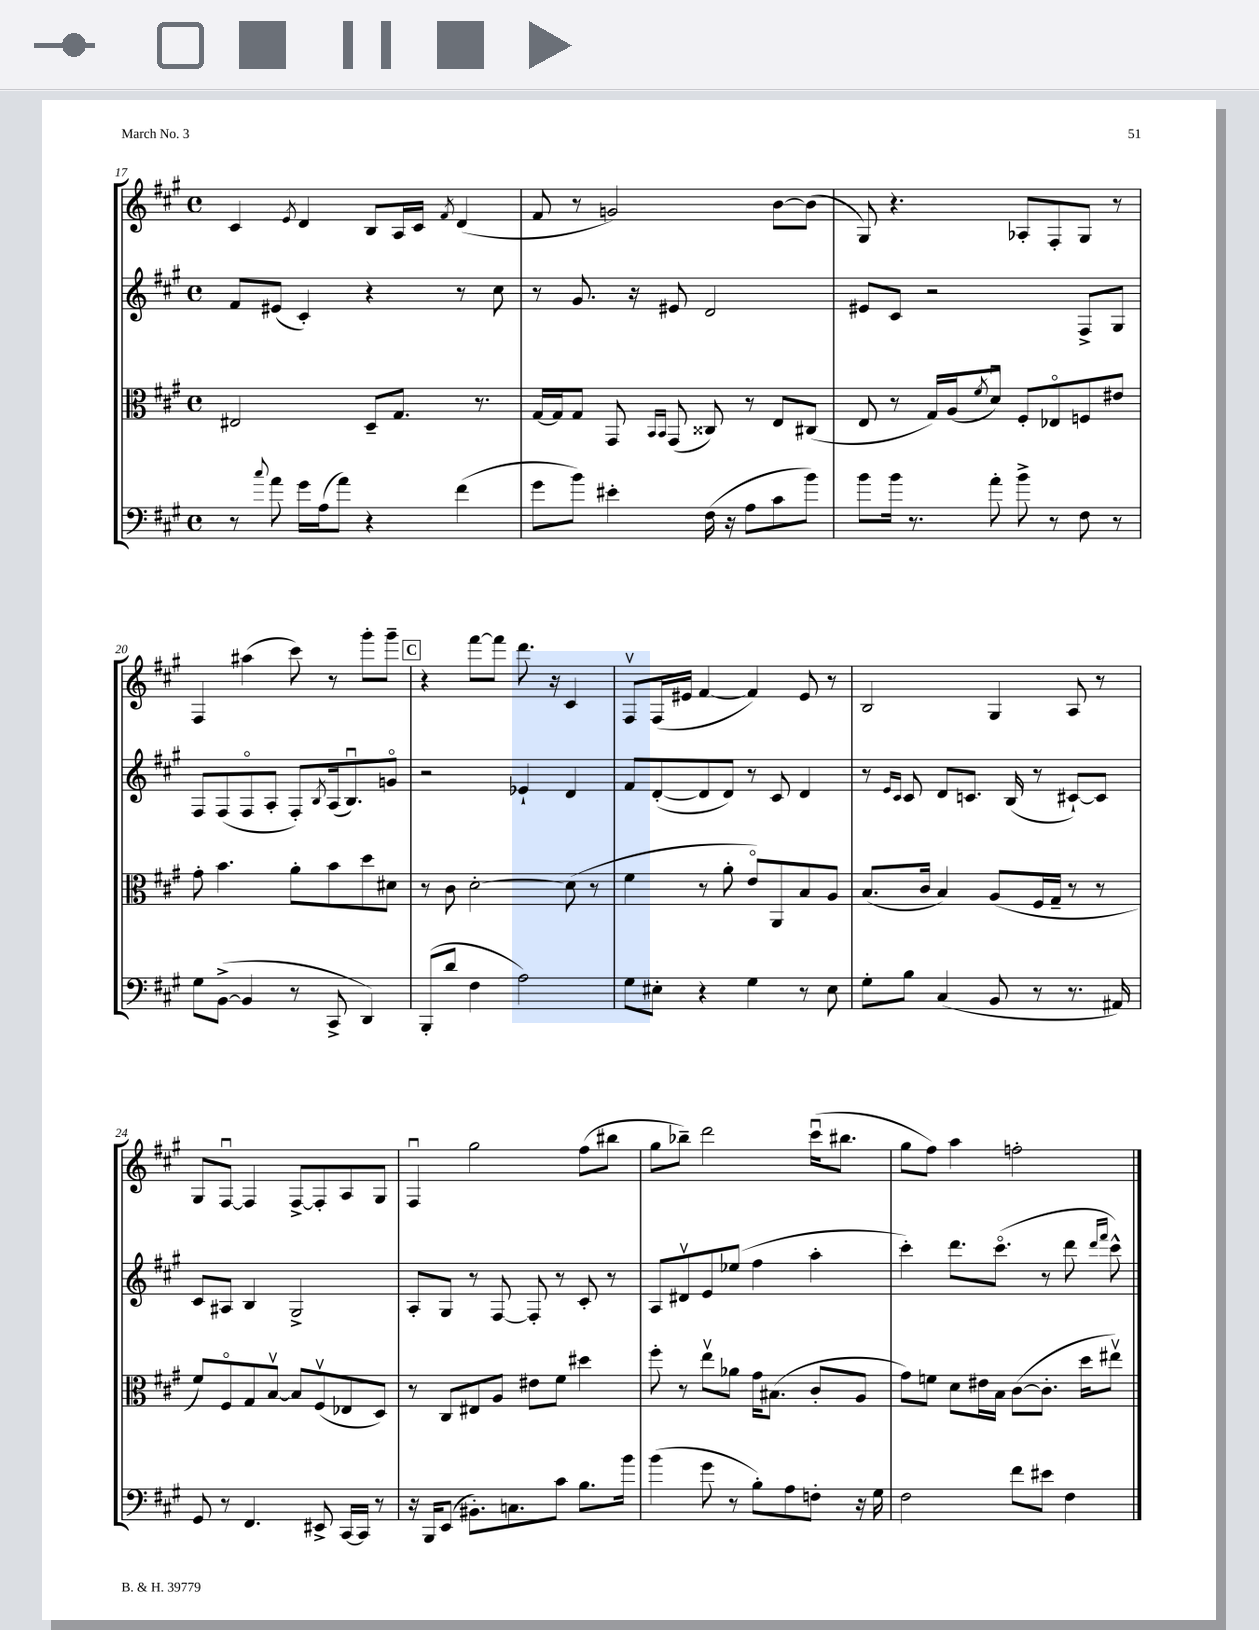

**kern	**kern	**kern	**kern
*staff4	*staff3	*staff2	*staff1
*clefF4	*clefC3	*clefG2	*clefG2
*k[f#c#g#]	*k[f#c#g#]	*k[f#c#g#]	*k[f#c#g#]
*M4/4	*M4/4	*M4/4	*M4/4
*met(c)	*met(c)	*met(c)	*met(c)
8r	2E#	8f#	4c#
8qqcc#	.	.	.
8a	.	(8e#	.
.	.	.	8qe
16g#	.	4c#')	4d
(16A	.	.	.
8a)	.	.	.
4r	8D~	4r	8B
.	8.G#	.	16A
.	.	.	16c#
.	.	.	8qf#
(4f#	.	8r	(4d
.	8.r	.	.
.	.	8cc#	.
=	=	=	=
8g#	[16G#	8r	8f#
.	16G#]	.	.
8b)	8G#	8.g#	8r
4e#'	8GG#	.	2g)
.	.	16r	.
.	16qqBB	.	.
.	16qqBB	.	.
.	(8GG#	8e#	.
(16F#	8C##)	2d	.
16r	.	.	.
8A	8r	.	.
8c#	8E	.	[8b
8b)	(8C#	.	(8b]
=	=	=	=
8b	8E	8e#	8G#)
16b	8r	8c#	4.r
8.r	.	.	.
.	16G#)	2r	.
.	(16A	.	.
.	8qf#	.	.
8a'	8du)	.	.
8b^	8F#'	.	8A-'
8r	8E-o	.	8F#'
8F#	8F	8F#^	8G#
8r	8e#	8G#	8r
=	=	=	=
8G#	8g#'	8F#	4F#
([8BB^	4.b	(8F#	.
4BB]	.	8F#o	(4aa#
.	.	8A'	.
8r	8a'	8F#')	8ccc#)
.	.	8qB	.
8CC#^	8b	(16A	8r
.	.	8.Bu)	.
4DD)	8dd	.	8ggg#'
.	8d#	8go	8ggg#~
=	=	=	=
(8BBB'	8r	2r	4r
8d	8c#	.	.
4F#	[2d'	.	[8fff#
.	.	.	8fff#]
2A)	.	4e-`	8.ddd
.	.	.	16r
.	(8d]	4d	4c#
.	8r	.	.
=	=	=	=
8G#	4f#	8f#	8F#v
8E#'	.	([8d'	(16F#
.	.	.	16e#
4r	8r	8d]	[4f#
.	8a'	8d)	.
4G#	8eo)	8r	4f#])
.	8AA	8c#	.
8r	8B	4d	8e#
8E#	8A	.	8r
=	=	=	=
8G#'	(8.B	8r	2B
.	.	16qqe	.
.	.	16qqc#	.
8B	.	8c#	.
.	16c#	.	.
(4C#	4B)	8d	.
.	.	8.c	.
8BB	(8A	.	4G#
.	.	(16B	.
8r	16F#	8r	.
.	16G#~	.	.
8.r	8r	[8c#`)	8A
.	8r	8c#]	8r
16AA#)	.	.	.
=	=	=	=
8GG#	8f#)	8c#	8G#
8r	8F#o	8A#	[8F#u
4.FF#	8G#	4B	4F#]
.	[8Bv	.	.
.	8B]	2G#^	[8F#^
8EE#^	(8F#v	.	8F#']
[16CC#	8E-	.	8A
16CC#]	.	.	.
8r	8D)	.	8G#
=	=	=	=
16r	8r	8A'	4F#u
16BBB	.	.	.
(8EE	8C#	8G#	.
8.BB#')	8E#	8r	2gg#
.	8A	[8F#	.
8.C	.	.	.
.	8e#	8F#']	.
8c#	8f#	8r	.
8.B	4dd#	8c#'	(8ff#
.	.	8r	8bb#
16b	.	.	.
=	=	=	=
(4b	8ff#'	8A	8gg#
.	8r	8d#v	8bb-~)
8g#	8eev	8e	2ddd
8r	8a-	(8ee-	.
8B')	16g#	4ff#	.
.	(8.B#	.	.
8A	.	.	.
8F'	8c#'	4aa'	(16ccc#u
.	.	.	8.bb#
16r	8A	.	.
16G#	.	.	.
=	=	=	=
2F#	8g#)	4ccc#')	8gg#
.	8f	.	8ff#)
.	8d	8.ddd	4aa
.	16e#	.	.
.	16B	(8.ccc#o	.
8f#	([8c#	.	2ff'
8e#	8.c#']	8r	.
4F#	.	8ddd	.
.	16dd	.	.
.	.	16qqddd	.
.	.	16qqfff#	.
.	8ee#v)	8ccc#^^)	.
==	==	==	==
*-	*-	*-	*-
